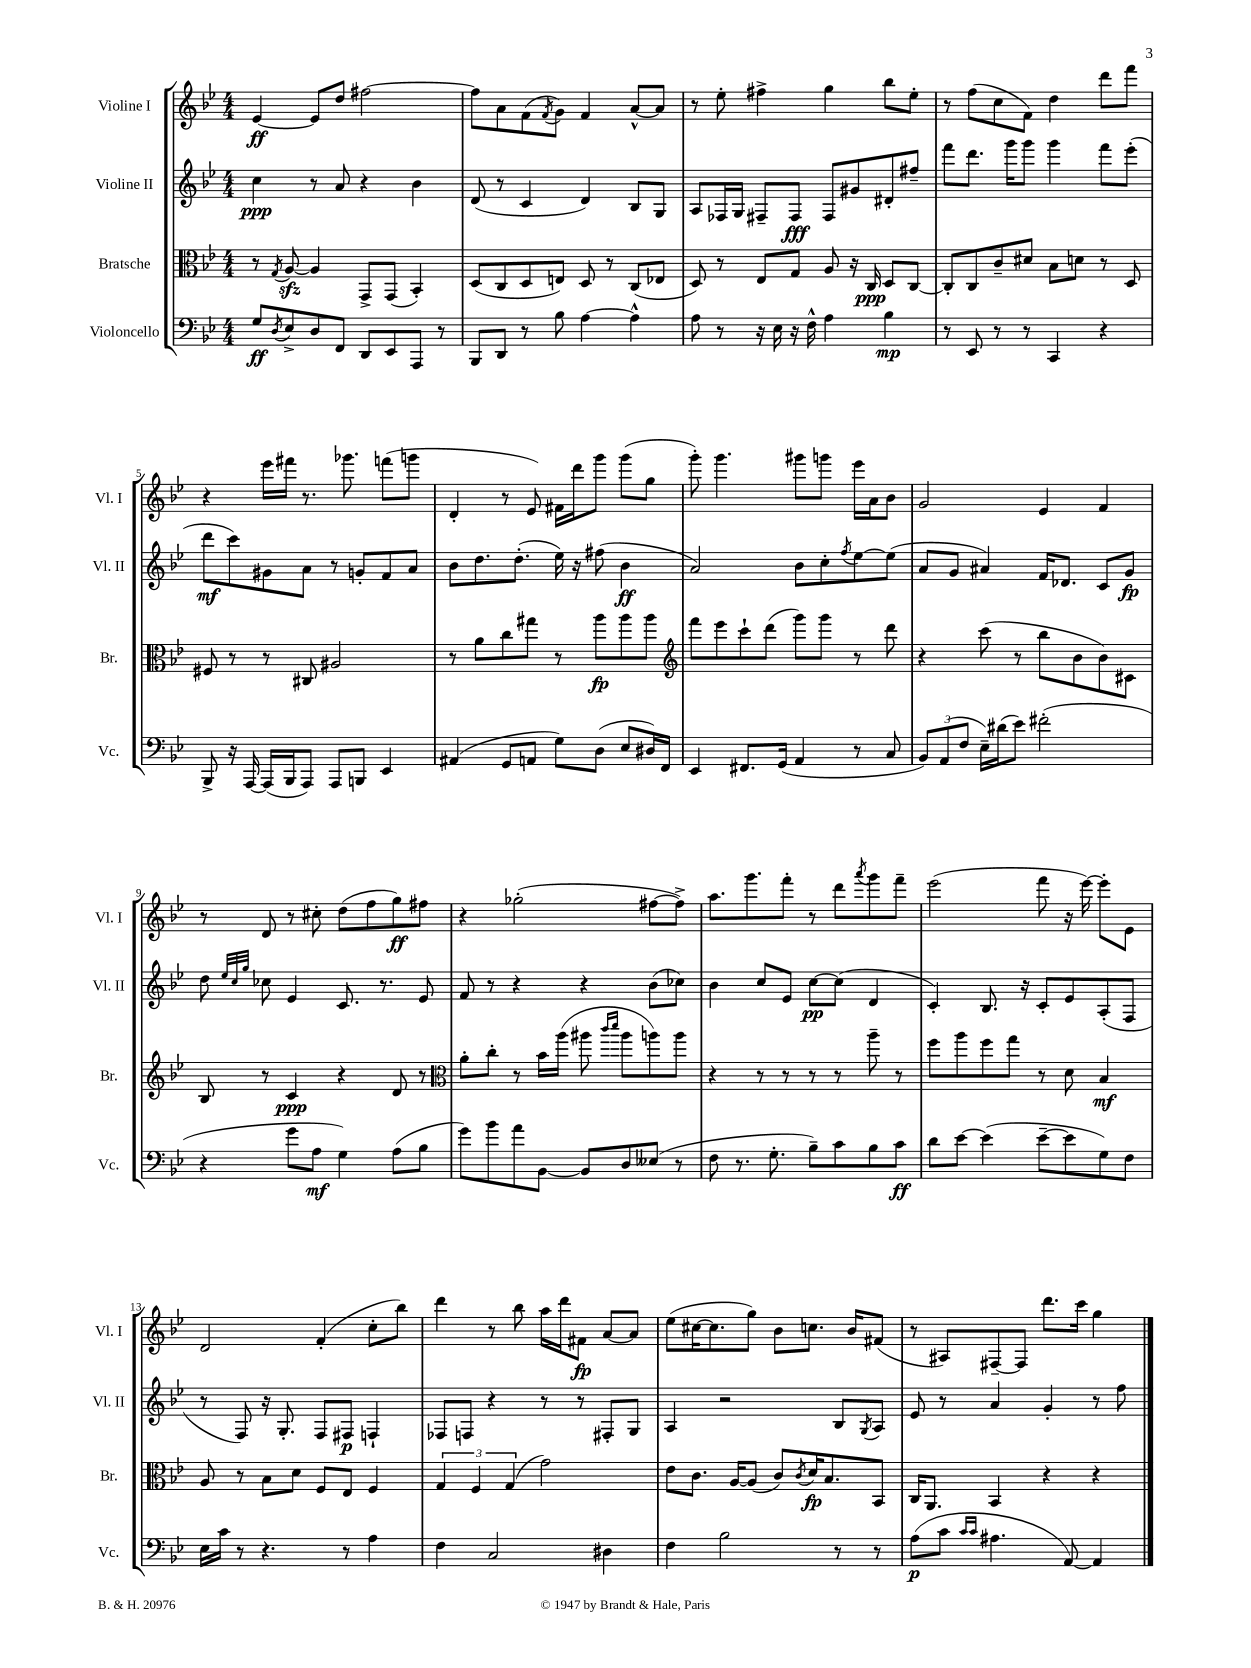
<<
\new StaffGroup <<
\new Staff = "s0" \with { instrumentName = "Violine I" shortInstrumentName = "Vl. I" } {
    \clef treble \key bes \major \numericTimeSignature \time 4/4
    ees'4~\ff ees'8 d''8 fis''2~ |
    fis''8 a'8 f'8( \acciaccatura { f'8 } g'8) f'4 a'8~-^ a'8 |
    r8 ees''8-. fis''4-> g''4 bes''8 ees''8-. |
    r8 f''8( c''8 f'8) d''4 d'''8 f'''8 |
    r4 ees'''16 fis'''16 r8. ges'''8. f'''8( g'''8 |
    d'4-. r8 ees'8) fis'16 d'''16 g'''8 g'''8( g''8 |
    g'''8-.) g'''4. gis'''8 g'''8 ees'''16 a'16 bes'8 |
    g'2 ees'4 f'4 |
    r8 d'8 r8 cis''8-. d''8( f''8 g''8\ff) fis''8 |
    r4 ges''2-.( fis''8~ fis''8->) |
    a''8. g'''8. f'''8-. r8 d'''8 \acciaccatura { a'''8 } g'''8 f'''8-- |
    ees'''2( f'''8 r16 ees'''16~) ees'''8-. ees'8 |
    d'2 f'4-.( c''8-. bes''8) |
    d'''4 r8 bes''8 a''16 d'''16 fis'8\fp a'8~ a'8 |
    ees''8( cis''16~ cis''8. g''8) bes'8 c''8. bes'16 fis'8( |
    r8 ais8) fis8~-- fis8 d'''8. c'''16 g''4 \bar "|." |
}
\new Staff = "s1" \with { instrumentName = "Violine II" shortInstrumentName = "Vl. II" } {
    \clef treble \key bes \major \numericTimeSignature \time 4/4
    c''4\ppp r8 a'8 r4 bes'4 |
    d'8( r8 c'4 d'4) bes8 g8 |
    a8 fes16 g16 fis8-- fis8\fff fis8 gis'8 dis'8-. fis''8-- |
    f'''8 d'''8. g'''16 g'''8 g'''4 f'''8 ees'''8-.( |
    d'''8\mf c'''8) gis'8 a'8 r8 g'8-. f'8 a'8 |
    bes'8 d''8. d''8.-.( ees''16) r16 fis''8( bes'4\ff |
    a'2) bes'8 c''8-. \acciaccatura { f''8 } ees''8~ ees''8( |
    a'8 g'8 ais'4) f'16 des'8. c'8 g'8\fp |
    d''8 \grace { ees''32 c''32 g''32 } ces''8 ees'4 c'8. r8. ees'8 |
    f'8 r8 r4 r4 bes'8( ces''8) |
    bes'4 c''8 ees'8 c''8~\pp c''8( d'4 |
    c'4-.) bes8. r16 c'8-. ees'8 a8-.( f8 |
    r8 f8) r16 g8.-. f8 fis8\p f4-! |
    fes8 f8 r4 r8 r8 fis8-. g8 |
    a4 r2 bes8 \acciaccatura { g8 } a8 |
    ees'8 r8 a'4 g'4-. r8 f''8 \bar "|." |
}
\new Staff = "s2" \with { instrumentName = "Bratsche" shortInstrumentName = "Br." } {
    \clef alto \key bes \major \numericTimeSignature \time 4/4
    r8 \acciaccatura { g8 } a8~\sfz a4 g,8-> g,8( bes,4-.) |
    d8( c8 d8 e8) d8 r8 c8( ees8 |
    d8) r8 ees8 g8 a8 r16 c16\ppp d8 c8~ |
    c8-. c8 c'8-- dis'8 bes8 d'8 r8 d8 |
    fis8 r8 r8 cis8 ais2 |
    r8 a'8 c''8 gis''8 r8 a''8\fp a''8 a''8 |
    \clef treble f'''8 ees'''8 c'''8-! d'''8( g'''8) g'''8 r8 d'''8 |
    r4 c'''8( r8 bes''8 bes'8 bes'8) cis'8 |
    bes8 r8 c'4\ppp r4 d'8 r8 |
    \clef alto a'8-. c''8-. r8 bes'16 a''16( ais''8 \grace { c'''16 d'''16 } ais''8 a''8) a''8 |
    r4 r8 r8 r8 r8 a''8-- r8 |
    f''8 a''8 f''8 g''8 r8 d'8 bes4\mf |
    a8 r8 bes8 d'8 f8 ees8 f4 |
    \tuplet 3/2 { g4 f4 g4( } g'2) |
    ees'8 c'8. a16~ a8( c'8) \acciaccatura { c'8 } d'16\fp bes8. bes,8 |
    c16 a,8. bes,4 r4 r4 \bar "|." |
}
\new Staff = "s3" \with { instrumentName = "Violoncello" shortInstrumentName = "Vc." } {
    \clef bass \key bes \major \numericTimeSignature \time 4/4
    g8\ff \acciaccatura { d8 } ees8-> d8 f,8 d,8 ees,8 a,,8 r8 |
    bes,,8 d,8 r8 bes8 a4~ a4-^ |
    a8 r8 r16 ees16 r16 f16-^ a4 bes4\mp |
    r8 ees,8 r8 r8 c,4 r4 |
    bes,,8-> r16 a,,16~ a,,16( bes,,16 a,,8) a,,8 b,,8 ees,4 |
    ais,4( g,8 a,8 g8) d8( ees8 dis16) f,16 |
    ees,4 fis,8. g,16( a,4 r8 c8 |
    \tuplet 3/2 { bes,8) a,8( f8 } ees16--) dis'16( ees'8) fis'2-.( |
    r4 g'8 a8\mf g4) a8( bes8 |
    g'8) bes'8 a'8 bes,8~ bes,8 d8 eeses8( r8 |
    f8 r8. g8.-. bes8--) c'8 bes8 c'8\ff |
    d'8 ees'8~ ees'4( ees'8~-- ees'8 g8) f8 |
    ees16 c'16 r8 r4. r8 a4 |
    f4 c2 dis4 |
    f4 bes2 r8 r8 |
    a8\p( c'8 \grace { c'16 c'16 } ais4. a,8~) a,4 \bar "|." |
}
>>
>>
